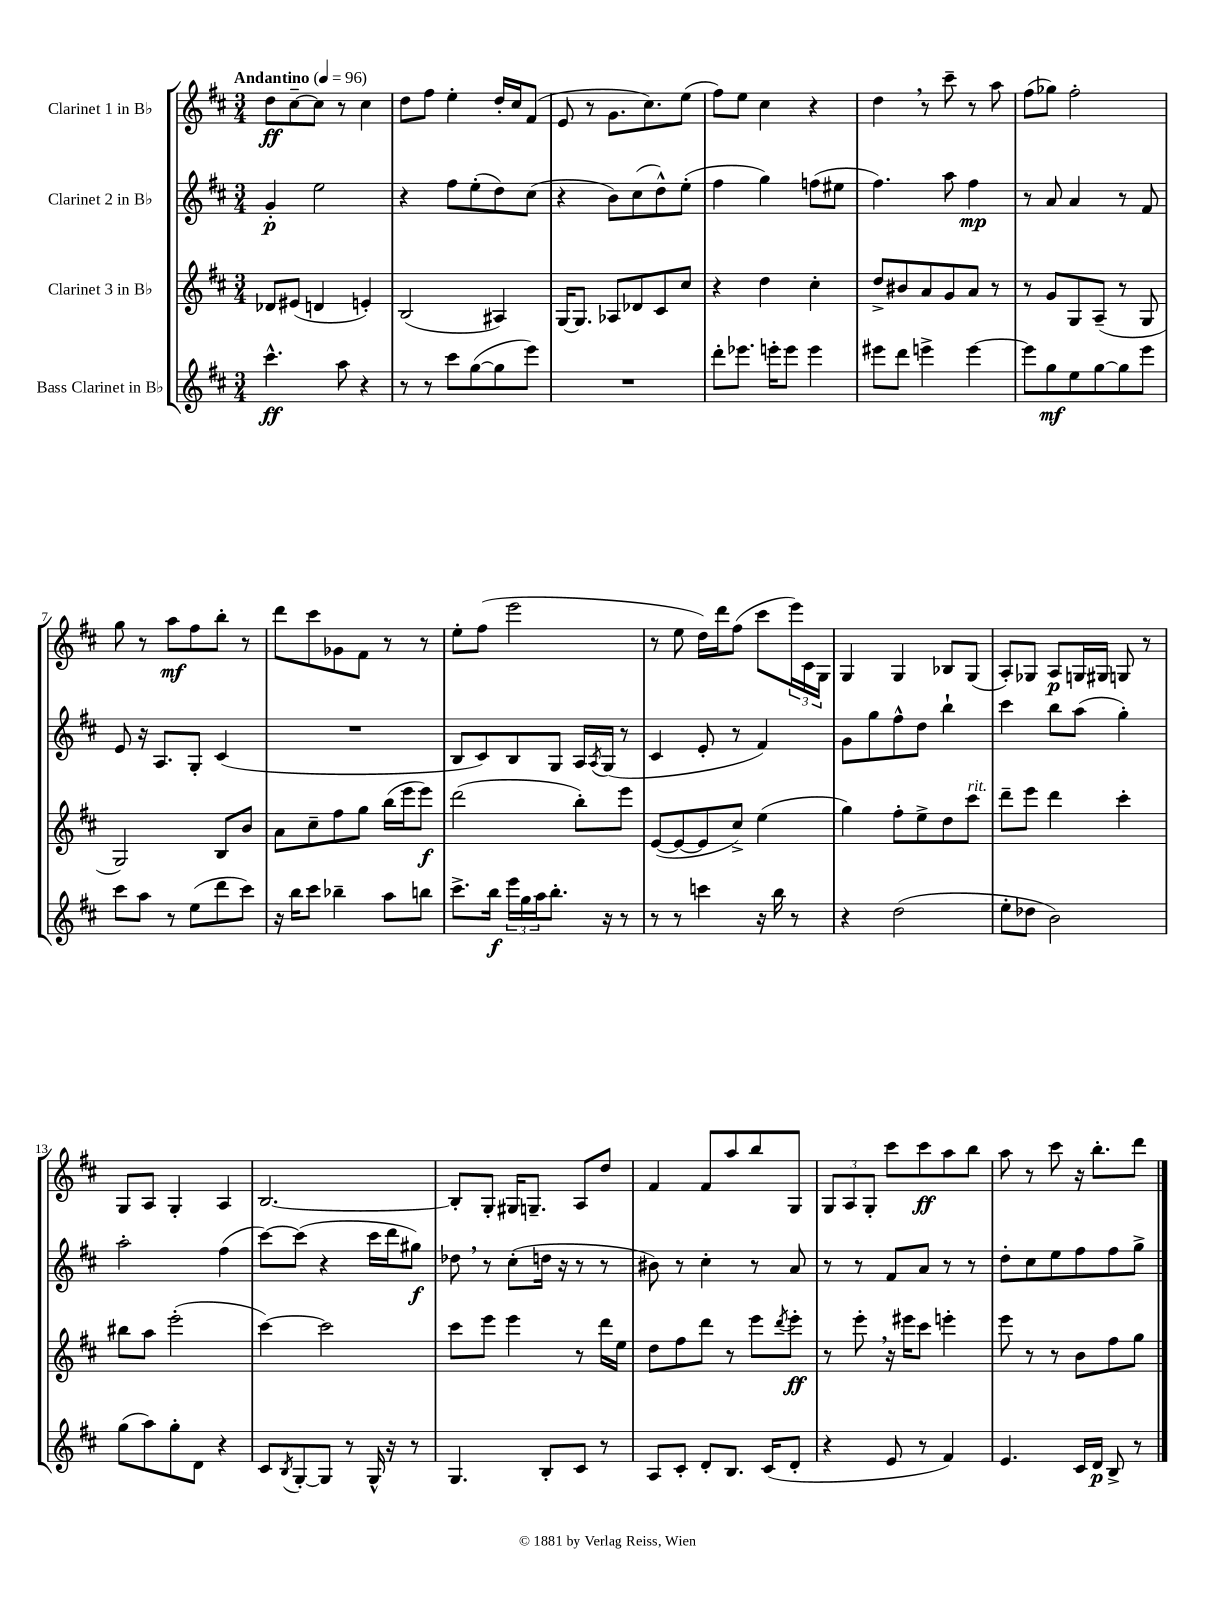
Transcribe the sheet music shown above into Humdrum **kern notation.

**kern	**dynam	**kern	**dynam	**kern	**dynam	**kern	**dynam
*part4	*part4	*part3	*part3	*part2	*part2	*part1	*part1
*staff4	*staff4	*staff3	*staff3	*staff2	*staff2	*staff1	*staff1
*I"Bass Clarinet in B♭	*	*I"Clarinet 3 in B♭	*	*I"Clarinet 2 in B♭	*	*I"Clarinet 1 in B♭	*
*clefG2	*	*clefG2	*	*clefG2	*	*clefG2	*
*k[f#c#]	*	*k[f#c#]	*	*k[f#c#]	*	*k[f#c#]	*
*M3/4	*	*M3/4	*	*M3/4	*	*M3/4	*
*MM96	*	*MM96	*	*MM96	*	*MM96	*
=1	=1	=1	=1	=1	=1	=1	=1
!	!	!	!	!	!	!LO:TX:a:B:t=Andantino	!
4.ccc#^^\	ff	8d-X/L	.	4g'/	p	8dd\L	ff
.	.	(8e#X/J	.	.	.	[8cc#~\	.
.	.	4dn/	.	2ee\	.	8cc#\J]	.
8aa\	.	.	.	.	.	8r	.
4r	.	4en'/)	.	.	.	4cc#\	.
=2	=2	=2	=2	=2	=2	=2	=2
8r	.	(2B/	.	4r	.	8dd\L	.
8r	.	.	.	.	.	8ff#\J	.
8ccc#\L	.	.	.	8ff#\L	.	4ee'\	.
([8gg\	.	.	.	(8ee'\	.	.	.
8gg\]	.	4A#X/)	.	8dd\)	.	16dd'/LL	.
.	.	.	.	.	.	16cc#/J	.
8eee\J)	.	.	.	(8cc#\J	.	(8f#/J	.
=3	=3	=3	=3	=3	=3	=3	=3
2.r	.	[16G/KL	.	4r	.	8e/	.
.	.	8.G/J]	.	.	.	.	.
.	.	.	.	.	.	8r	.
.	.	8A-X/L	.	8b\L)	.	8.g\L	.
.	.	8d-X/	.	(8cc#\	.	.	.
.	.	.	.	.	.	8.cc#\)	.
.	.	8c#/	.	8dd^^\)	.	.	.
.	.	8cc#/J	.	(8ee'\J	.	(8ee\J	.
=4	=4	=4	=4	=4	=4	=4	=4
8ddd'\L	.	4r	.	4ff#\	.	8ff#\L)	.
8.eee-X\J	.	.	.	.	.	8ee\J	.
.	.	4dd\	.	4gg\)	.	4cc#\	.
16eeen'\KL	.	.	.	.	.	.	.
8eee\J	.	.	.	.	.	.	.
4eee\	.	4cc#'\	.	(8ffn\L	.	4r	.
.	.	.	.	8ee#X\J	.	.	.
=5	=5	=5	=5	=5	=5	=5	=5
8eee#X\L	.	8dd^/L	.	4.ff#\)	.	4dd,\	.
8ddd\J	.	8b#X/	.	.	.	.	.
4eeen^\	.	8a/	.	.	.	8r	.
.	.	8g/	.	8aa\	.	8ccc#~\	.
[4eee\	.	8a/J	.	4ff#\	mp	8r	.
.	.	8r	.	.	.	8aa\	.
=6	=6	=6	=6	=6	=6	=6	=6
8eee\L]	.	8r	.	8r	.	(8ff#\L	.
8gg\	mf	8g/L	.	8a/	.	8gg-X\J)	.
8ee\	.	8G/	.	4a/	.	2ff#'\	.
[8gg\	.	(8A~/J	.	.	.	.	.
8gg\]	.	8r	.	8r	.	.	.
8eee\J	.	8G/	.	8f#/	.	.	.
!!LO:LB:g=z
=7	=7	=7	=7	=7	=7	=7	=7
8ccc#\L	.	2G/)	.	8e/	.	8gg\	.
8aa\J	.	.	.	16r	.	8r	.
.	.	.	.	8.A/L	.	.	.
8r	.	.	.	.	.	8aa\L	mf
(8ee\L	.	.	.	8G'/J	.	8ff#\	.
8ddd\	.	8B/L	.	(4c#/	.	8bb'\J	.
8ccc#\J)	.	8b/J	.	.	.	8r	.
=8	=8	=8	=8	=8	=8	=8	=8
16r	.	8a\L	.	2.r	.	8ddd\L	.
16bb\KL	.	.	.	.	.	.	.
8ccc#\J	.	8cc#~\	.	.	.	8ccc#\	.
4bb-X~\	.	8ff#\	.	.	.	8g-X\	.
.	.	8gg\J	.	.	.	8f#\J	.
8aa\L	.	(16bb\LL	.	.	.	8r	.
.	.	16eee\J	.	.	.	.	.
8bbn\J	.	8eee\J)	f	.	.	8r	.
=9	=9	=9	=9	=9	=9	=9	=9
8.ccc#^\L	.	(2ddd\	.	8B/L	.	8ee'\L	.
.	.	.	.	8c#/)	.	(8ff#\J	.
16bb\Jk	f	.	.	.	.	.	.
24eee\LL	.	.	.	8B/	.	2eee\	.
24gg\	.	.	.	.	.	.	.
24aa\J	.	.	.	.	.	.	.
8.bb'\J	.	.	.	8G/J	.	.	.
.	.	8bb'\L)	.	16A/LL	.	.	.
.	.	.	.	8qA/	.	.	.
16r	.	.	.	(16G/JJ	.	.	.
8r	.	8eee\J	.	8r	.	.	.
=10	=10	=10	=10	=10	=10	=10	=10
8r	.	([8e/L	.	4c#/	.	8r	.
8r	.	8e/_	.	.	.	8ee\	.
4cccn\	.	8e/]	.	8e'/	.	16dd\LL)	.
.	.	.	.	.	.	16ddd\J	.
.	.	8cc#^/J)	.	8r	.	(8ff#\J	.
16r	.	(4ee\	.	4f#/)	.	8ccc#\L	.
16bb\	.	.	.	.	.	.	.
8r	.	.	.	.	.	24eee\L)	.
.	.	.	.	.	.	24c#\	.
.	.	.	.	.	.	24G\JJ	.
=11	=11	=11	=11	=11	=11	=11	=11
4r	.	4gg\)	.	8g\L	.	4G/	.
.	.	.	.	8gg\	.	.	.
(2dd\	.	8ff#'\L	.	8ff#^^\	.	4G/	.
.	.	8ee^\	.	8dd\J	.	.	.
.	.	8dd\	.	4bb`\	.	8B-X/L	.
!	!	!LO:TX:a:i:t=rit.	!	!	!	!	!
.	.	8ccc#\J	.	.	.	(8G/J	.
=12	=12	=12	=12	=12	=12	=12	=12
8ee'\L	.	8ddd~\L	.	4ccc#\	.	8A'/L)	.
8dd-X\J	.	8eee\J	.	.	.	8G-X/J	.
2b\)	.	4ddd\	.	8bb\L	.	8A/L	p
.	.	.	.	(8aa\J	.	16Gn/L	.
.	.	.	.	.	.	16G#X/JJ	.
.	.	4ccc#'\	.	4gg'\)	.	8Gn/	.
.	.	.	.	.	.	8r	.
!!LO:LB:g=z
=13	=13	=13	=13	=13	=13	=13	=13
(8gg\L	.	8bb#X\L	.	2aa'\	.	8G/L	.
8aa\)	.	8aa\J	.	.	.	8A/J	.
8gg'\	.	(2eee'\	.	.	.	4G'/	.
8d\J	.	.	.	.	.	.	.
4r	.	.	.	(4ff#\	.	4A/	.
=14	=14	=14	=14	=14	=14	=14	=14
8c#/L	.	[4ccc#\)	.	[8ccc#\L)	.	[2.B/	.
8qB/	.	.	.	.	.	.	.
[8G'/	.	.	.	(8ccc#\J]	.	.	.
8G/J]	.	2ccc#\]	.	4r	.	.	.
8r	.	.	.	.	.	.	.
16G^^/	.	.	.	16ccc#\LL	.	.	.
16r	.	.	.	16ddd\J	.	.	.
8r	.	.	.	8gg#X\J)	f	.	.
=15	=15	=15	=15	=15	=15	=15	=15
4.G/	.	8ccc#\L	.	8dd-X,\	.	8B'/L]	.
.	.	8eee\J	.	8r	.	8G'/J	.
.	.	4eee\	.	(8cc#'\L	.	16G#X/KL	.
.	.	.	.	.	.	8.Gn~/J	.
8B'/L	.	.	.	16ddn\Jk	.	.	.
.	.	.	.	16r	.	.	.
8c#/J	.	8r	.	8r	.	8A/L	.
8r	.	16ddd\LL	.	8r	.	8dd/J	.
.	.	16ee\JJ	.	.	.	.	.
=16	=16	=16	=16	=16	=16	=16	=16
8A/L	.	8dd\L	.	8b#X\)	.	4f#/	.
8c#'/J	.	8ff#\	.	8r	.	.	.
8d'/L	.	8ddd\J	.	4cc#'\	.	8f#/L	.
8.B/J	.	8r	.	.	.	8aa/	.
.	.	8eee\L	.	8r	.	8bb/	.
(16c#/KL	.	.	.	.	.	.	.
.	.	8qddd/	.	.	.	.	.
8d'/J	.	8eee'\J	ff	8a/	.	8G/J	.
=17	=17	=17	=17	=17	=17	=17	=17
4r	.	8r	.	8r	.	12G/L	.
.	.	.	.	.	.	12A/	.
.	.	8eee',\	.	8r	.	.	.
.	.	.	.	.	.	12G'/J	.
8e/	.	16r	.	8f#/L	.	8ccc#\L	.
.	.	16eee#X\KL	.	.	.	.	.
8r	.	8ccc#\J	.	8a/J	.	8ccc#\	ff
4f#/)	.	4eeen'\	.	8r	.	8aa\	.
.	.	.	.	8r	.	8bb\J	.
=18	=18	=18	=18	=18	=18	=18	=18
4.e/	.	8eee\	.	8dd'\L	.	8aa\	.
.	.	8r	.	8cc#\	.	8r	.
.	.	8r	.	8ee\	.	8ccc#\	.
16c#/LL	.	8b\L	.	8ff#\	.	16r	.
16d/JJ	p	.	.	.	.	8.bb'\L	.
8B^/	.	8ff#\	.	8ff#\	.	.	.
8r	.	8gg\J	.	8gg^\J	.	8ddd\J	.
==	==	==	==	==	==	==	==
*-	*-	*-	*-	*-	*-	*-	*-
